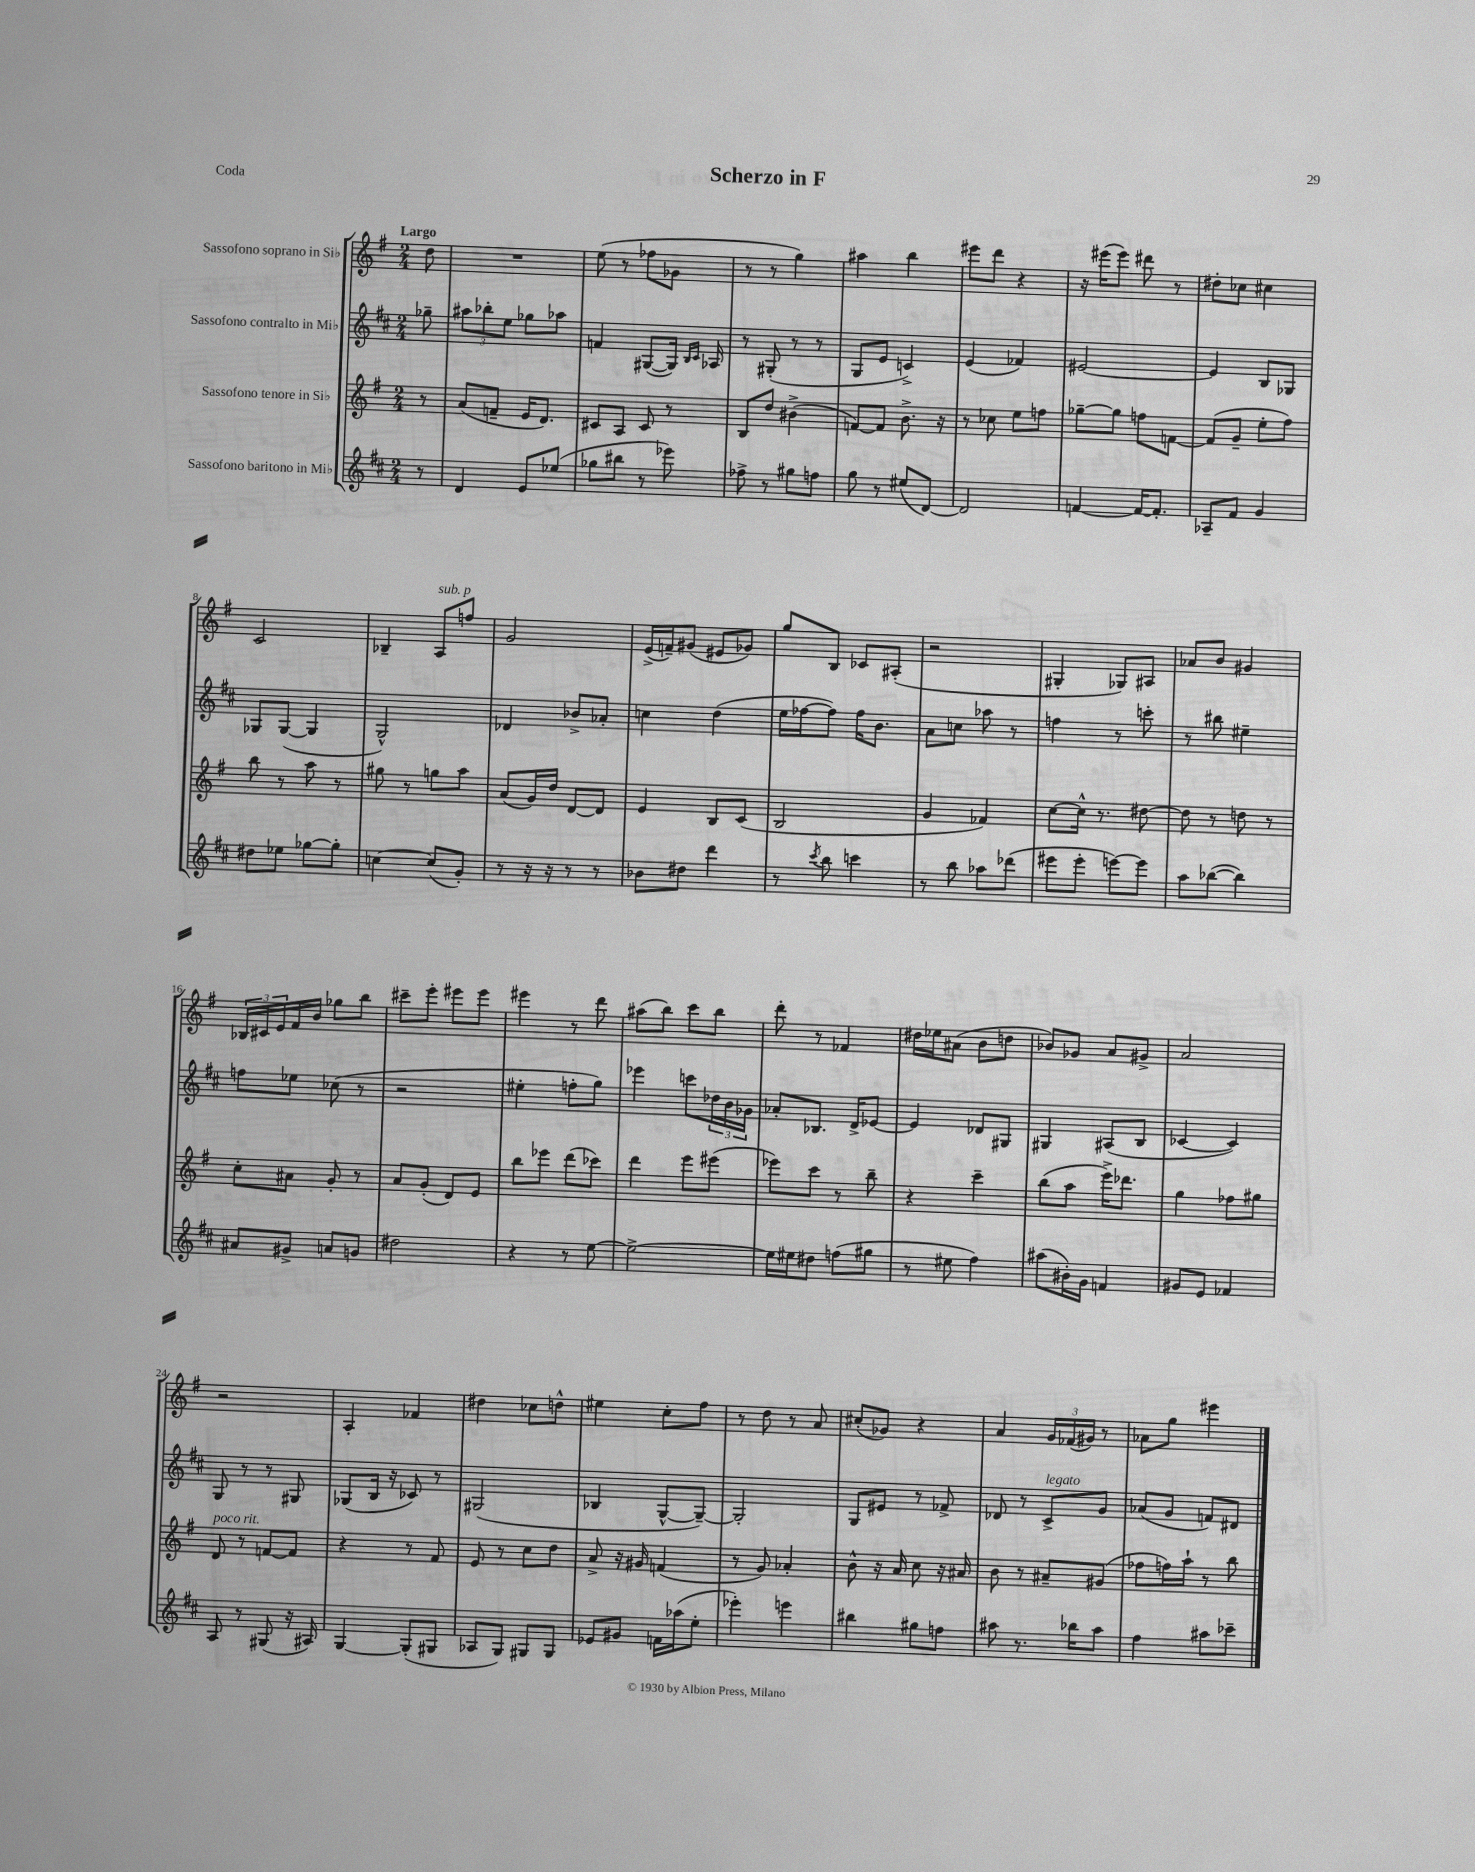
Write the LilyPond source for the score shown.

\header { title = "Scherzo in F" piece = "Coda" }
<<
\new StaffGroup <<
\new Staff = "s0" \with { instrumentName = "Sassofono soprano in Sib" } {
    \clef treble \key g \major \numericTimeSignature \time 2/4 \partial 8 \tempo "Largo"
    d''8 |
    R2 |
    e''8( r8 fes''8 ges'8 |
    r8 r8 g''4) |
    ais''4 b''4 |
    eis'''8 d'''8 r4 |
    r16 eis'''16( eis'''8) dis'''8 r8 |
    dis''8-. ces''8 cis''4 |
    c'2 |
    bes4-- a8^\markup { \italic "sub. p" } f''8 |
    g'2 |
    e'16->( f'16--) gis'8( eis'8 ges'8) |
    g''8 b8 ces'8 ais8-.( |
    r2 |
    gis4-. ges8) ais8 |
    aes'8 b'8 gis'4 |
    \tuplet 3/2 { bes16 cis'16 e'16 } fis'16 b'16 ges''8 b''8 |
    cis'''8-- e'''8-. eis'''8 eis'''8 |
    eis'''4 r8 d'''8 |
    ais''8( b''8) c'''8 b''8 |
    d'''8-. r8 fes'4 |
    dis''16 ees''16 ais'8( b'8 d''8 |
    bes'8) ges'8 a'8 gis'8-> |
    a'2 |
    r2 |
    a4-. fes'4 |
    dis''4 ces''8 d''8-^ |
    eis''4 c''8-. fis''8 |
    r8 d''8 r8 a'8 |
    cis''8-.( ges'8) r4 |
    a'4 \tuplet 3/2 { g'16 fes'16( gis'16) } r8 |
    aes'8 g''8 eis'''4 \bar "|." |
}
\new Staff = "s1" \with { instrumentName = "Sassofono contralto in Mib" } {
    \clef treble \key d \major \numericTimeSignature \time 2/4 \partial 8
    ges''8-- |
    \tuplet 3/2 { ais''8 bes''8-. e''8 } ges''8 aes''8 |
    f'4 gis8~( gis16) \grace { b16 cis'16 } aes16 |
    r8 gis8-.( r8 r8 |
    g8 e'8 c'4->) |
    e'4( fes'4) |
    eis'2~ |
    eis'4 b8 ges8 |
    ges8 ges8~( ges4 |
    g2-^) |
    des'4 bes'8-> aes'8-. |
    c''4 d''4( |
    e''16 fes''16~ fes''8) fes''16 b'8. |
    a'8 c''8 aes''8 r8 |
    f''4 r8 c'''8-. |
    r8 bis''8 eis''4-- |
    f''8 ees''8 ces''8( r8 |
    r2 |
    eis''4-. f''8-. g''8) |
    ees'''4 c'''8 \tuplet 3/2 { des''16 b'16 ges'16 } |
    aes'8-. bes8. d'16-> ees'8~ |
    ees'4 des'8 gis8 |
    gis4 ais8( b8 |
    ces'4~ ces'4) |
    g8 r8 r8 gis8 |
    ges8( b16 r16 ces'8) r8 |
    gis2( |
    bes4 g8~-^ g8~--) |
    g2-. |
    g8 eis'8 r8 fes'8-> |
    des'8 r8 cis'8->^\markup { \italic "legato" } g'8 |
    aes'8( g'8 f'8) dis'8 \bar "|." |
}
\new Staff = "s2" \with { instrumentName = "Sassofono tenore in Sib" } {
    \clef treble \key g \major \numericTimeSignature \time 2/4 \partial 8
    r8 |
    a'8( f'8-- e'16 d'8.) |
    cis'8 a8 cis'8 r8 |
    b8 d''8 bis'4->( |
    f'8~) f'8 b'8.-> r16 |
    r8 ces''8 e''8 f''8 |
    ges''8~-- ges''8 f''8 f'8~ |
    f'8( g'8-- e''8-. fis''8) |
    b''8 r8 a''8 r8 |
    gis''8 r8 g''8 a''8 |
    a'8( g'16) d''16 d'8~ d'8 |
    e'4 b8 c'8( |
    b2 |
    g'4 fes'4) |
    c''8~ c''16-^ r8. dis''8~ |
    dis''8 r8 d''8 r8 |
    c''8-. ais'8 g'8-. r8 |
    a'8 g'8-.( d'8) e'8 |
    b''8 ees'''8 d'''8( ces'''8) |
    d'''4 e'''8 eis'''8( |
    ees'''8) c'''8 r8 b''8-- |
    r4 c'''4-- |
    b''8( a''8 e'''16->) des'''8. |
    g''4 fes''8 gis''8 |
    d'8^\markup { \italic "poco rit." } r8 f'8~ f'8 |
    r4 r8 fis'8 |
    e'8 r8 c''8 d''8 |
    a'8-> r16 gis'16 f'4( |
    r8 g'8) aes'4-. |
    b'8-^ r16 a'16 c''8 r16 ais'16 |
    b'8 r8 ais'8-- gis'8( |
    fes''8 f''16) a''16-! r8 b''8 \bar "|." |
}
\new Staff = "s3" \with { instrumentName = "Sassofono baritono in Mib" } {
    \clef treble \key d \major \numericTimeSignature \time 2/4 \partial 8
    r8 |
    d'4 e'8 ees''8( |
    ges''8 bis''8 r8 ees'''8) |
    fes''8-> r8 gis''8 f''8 |
    g''8 r8 eis''8( d'8~) |
    d'2 |
    f'4~ f'16~ f'8.-. |
    aes8-- fis'8 g'4 |
    dis''8 ees''8 ges''8~ ges''8-. |
    c''4~ c''8( g'8-.) |
    r8 r16 r16 r8 r8 |
    bes'8 dis''8 d'''4 |
    r8 \acciaccatura { cis'''8 } b''8 c'''4 |
    r8 b''8 aes''8 des'''8( |
    eis'''8 eis'''8-. e'''8~) e'''8 |
    a''8 bes''8~( bes''4) |
    ais'8 gis'8-> a'8 g'8 |
    dis''2 |
    r4 r8 e''8~ |
    e''2~-> |
    e''16 eis''16 dis''8 f''8( gis''8 |
    r8 eis''8 fis''4) |
    ais''8( bis'16-.) g'16 f'4 |
    gis'8 e'8 fes'4 |
    a8 r8 gis8( r16 ais16) |
    g4~ g8-.( gis8 |
    aes8 g8) gis8 gis8 |
    ees'8 gis'8 f'16 aes''16( e''8-. |
    ees'''4-.) e'''4 |
    bis''4 gis''8 f''8 |
    ais''8 r8. bes''16 ais''8 |
    fis''4 ais''8 ces'''8-- \bar "|." |
}
>>
>>
